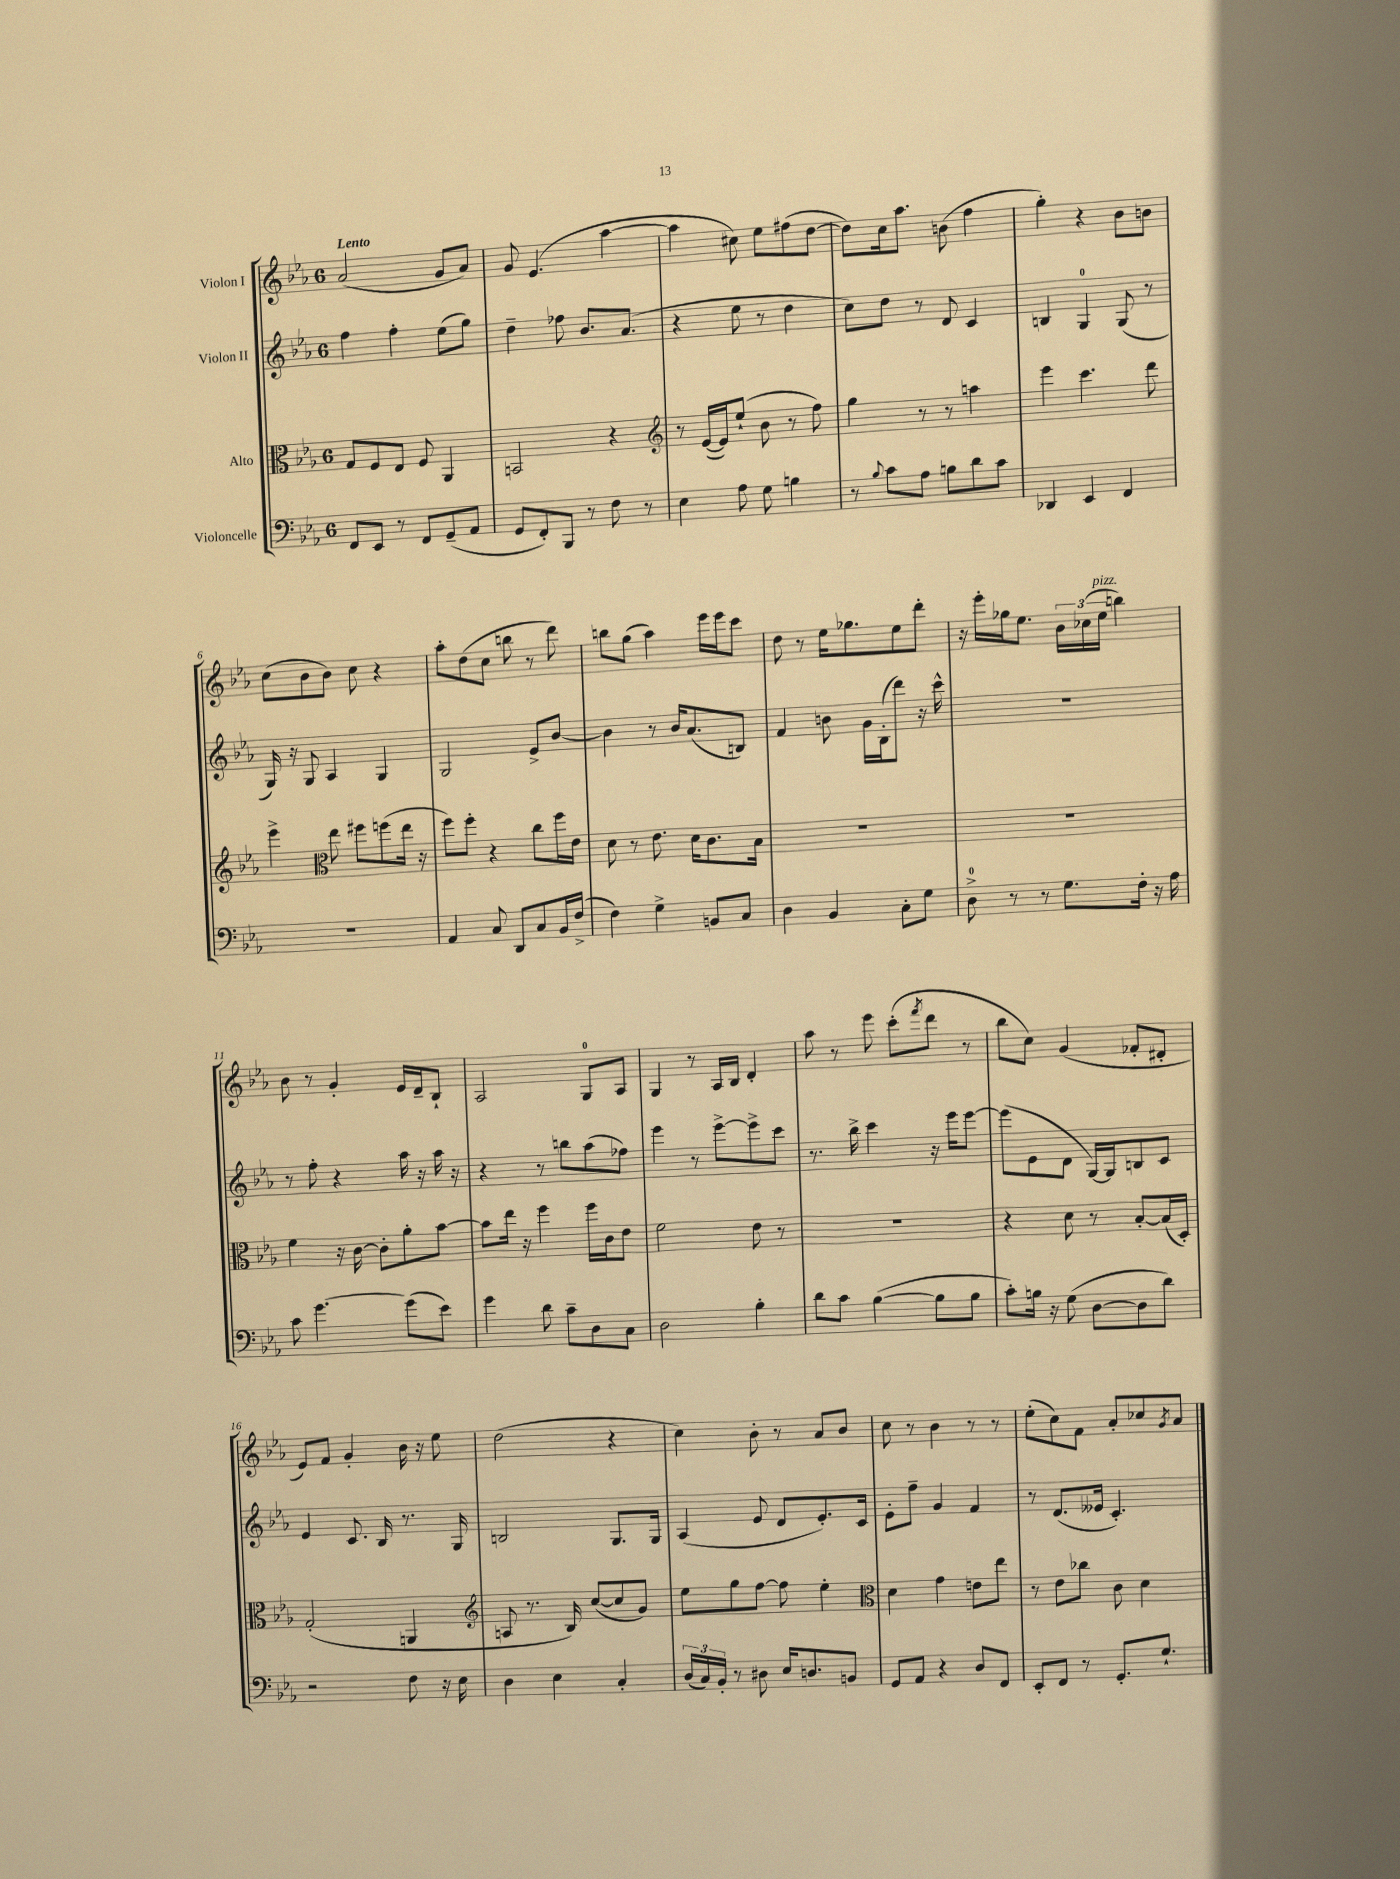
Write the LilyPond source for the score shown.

<<
\new StaffGroup <<
\new Staff = "s0" \with { instrumentName = "Violon I" } {
    \clef treble \key ees \major \once \override Staff.TimeSignature.style = #'single-digit \time 6/8 \tempo "Lento"
    aes'2( g'8 aes'8) |
    g'8 ees'4.( aes''4~ |
    aes''4 cis''8) ees''8 fis''8( d''8~ |
    d''8) c''16 aes''8. b'8( f''4 |
    g''4-.) r4 bes'8 b'8 |
    c''8( bes'8 bes'8) c''8 r4 |
    aes''8-. d''8( c''8 b''8 r8 d'''8) |
    b''8 g''8( aes''4) ees'''16 ees'''16 c'''8 |
    d''8 r8 ees''16 ges''8. ees''8 d'''8-. |
    r16 ees'''16-. ges''16 ees''8. \tuplet 3/2 { bes'16 ces''16( ees''16^\markup { \italic "pizz." } } b''4) |
    bes'8 r8 g'4-. ees'16 d'16-- bes8-! |
    aes2 g8-0 aes8 |
    g4 r8 aes16 bes16 d'4-. |
    aes''8 r8 ees'''8 c'''8-.( \acciaccatura { f'''8 } d'''8 r8 |
    bes''8 c''8) g'4( fes'8-. dis'8-. |
    ees'8) f'8 g'4-. bes'16 r16 ees''8 |
    d''2( r4 |
    c''4) bes'8-. r8 aes'8 bes'8 |
    c''8 r8 bes'4 r8 r8 |
    ees''8-.( c''8) f'8 aes'8-. ces''8 \acciaccatura { g'8 } aes'8 \bar "|." |
}
\new Staff = "s1" \with { instrumentName = "Violon II" } {
    \clef treble \key ees \major \once \override Staff.TimeSignature.style = #'single-digit \time 6/8
    f''4 f''4-. ees''8( g''8) |
    d''4-- fes''8 bes'8. aes'8.( |
    r4 ees''8 r8 d''4 |
    c''8) d''8 r8 d'8 c'4 |
    b4 g4-0 g8( r8 |
    g16) r16 g8 aes4 g4 |
    g2 ees'8-> bes'8~ |
    bes'4 r8 bes'16 aes'8.( b8) |
    f'4 b'8 g'16 bes16-.( d'''8) r16 c'''16-^ |
    R2. |
    r8 f''8-. r4 aes''16 r16 aes''16 r16 |
    r4 r8 b''8 aes''8( fes''8) |
    ees'''4 r8 ees'''8~-> ees'''8-> c'''8 |
    r8. bes''16-> c'''4 r16 ees'''16 ees'''8~ |
    ees'''8( ees'8 d'8 g16~) g16 b8 c'8 |
    ees'4 c'8. bes16 r8. g16 |
    b2 g8. g16 |
    aes4( ees'8 d'8 ees'8.-.) c'16 |
    ees'8-. f''8-- g'4 f'4 |
    r8 d'8.( eeses'16 c'4.-.) \bar "|." |
}
\new Staff = "s2" \with { instrumentName = "Alto" } {
    \clef alto \key ees \major \once \override Staff.TimeSignature.style = #'single-digit \time 6/8
    g8 f8 ees8 f8 aes,4 |
    b,2 r4 |
    \clef treble r8 ees'16~( ees'16) ees''8-!( bes'8 r8 f''8) |
    g''4 r8 r8 a''4 |
    ees'''4 c'''4. d'''8 |
    ees'''4-> \clef alto ees''8 fis''8 f''8( ees''16 r16 |
    f''8) f''8-. r4 c''8 f''16 ees'16 |
    d'8 r8 ees'8. d'16 c'8. bes16 |
    R2. |
    R2. |
    f'4 r16 c'16~ c'8-. aes'8-. bes'8~ |
    bes'8 ees''16 r16 f''4 f''16 c'16 ees'8 |
    f'2 ees'8 r8 |
    R2. |
    r4 d'8 r8 bes8~-. bes16( d16-.) |
    g2-.( a,4 |
    \clef treble a8 r8. bes16) c''8~( c''8 g'8) |
    ees''8 g''8 f''8~ f''8 ees''4-. |
    \clef alto d'4 g'4 e'8 ees''8 |
    r8 ees'8 ces''8 c'8 d'4 \bar "|." |
}
\new Staff = "s3" \with { instrumentName = "Violoncelle" } {
    \clef bass \key ees \major \once \override Staff.TimeSignature.style = #'single-digit \time 6/8
    f,8 ees,8 r8 f,8 g,8--( aes,8 |
    g,8 f,8-.) bes,,8 r8 f8 r8 |
    ees4 aes8 g8 b4 |
    r8 \appoggiatura { bes8 } c'8 aes8 b8 d'8 c'8 |
    des,4 ees,4 f,4 |
    R2. |
    aes,4 c8 d,8 c8 bes,16 f16->( |
    f4) g4-> b,8 c8 |
    d4 bes,4 c8-. g8 |
    d8-0-> r8 r8 g8. f16-. r16 aes16 |
    c'8 g'4.~ g'8( ees'8) |
    g'4 d'8 c'8-- d8 c8 |
    d2 bes4-. |
    d'8 c'8 bes4~( bes8 bes8 |
    c'8-.) b16 r16 g8( d8~ d8 d'8) |
    r2 f8 r16 ees16 |
    d4 ees4 c4-. |
    \tuplet 3/2 { d16( c16) bes,16-. } r8 dis8 ees16 d8. b,8 |
    g,8 aes,8 r4 d8 f,8 |
    ees,8-. f,8 r8 g,8.-. g8.-! \bar "|." |
}
>>
>>
